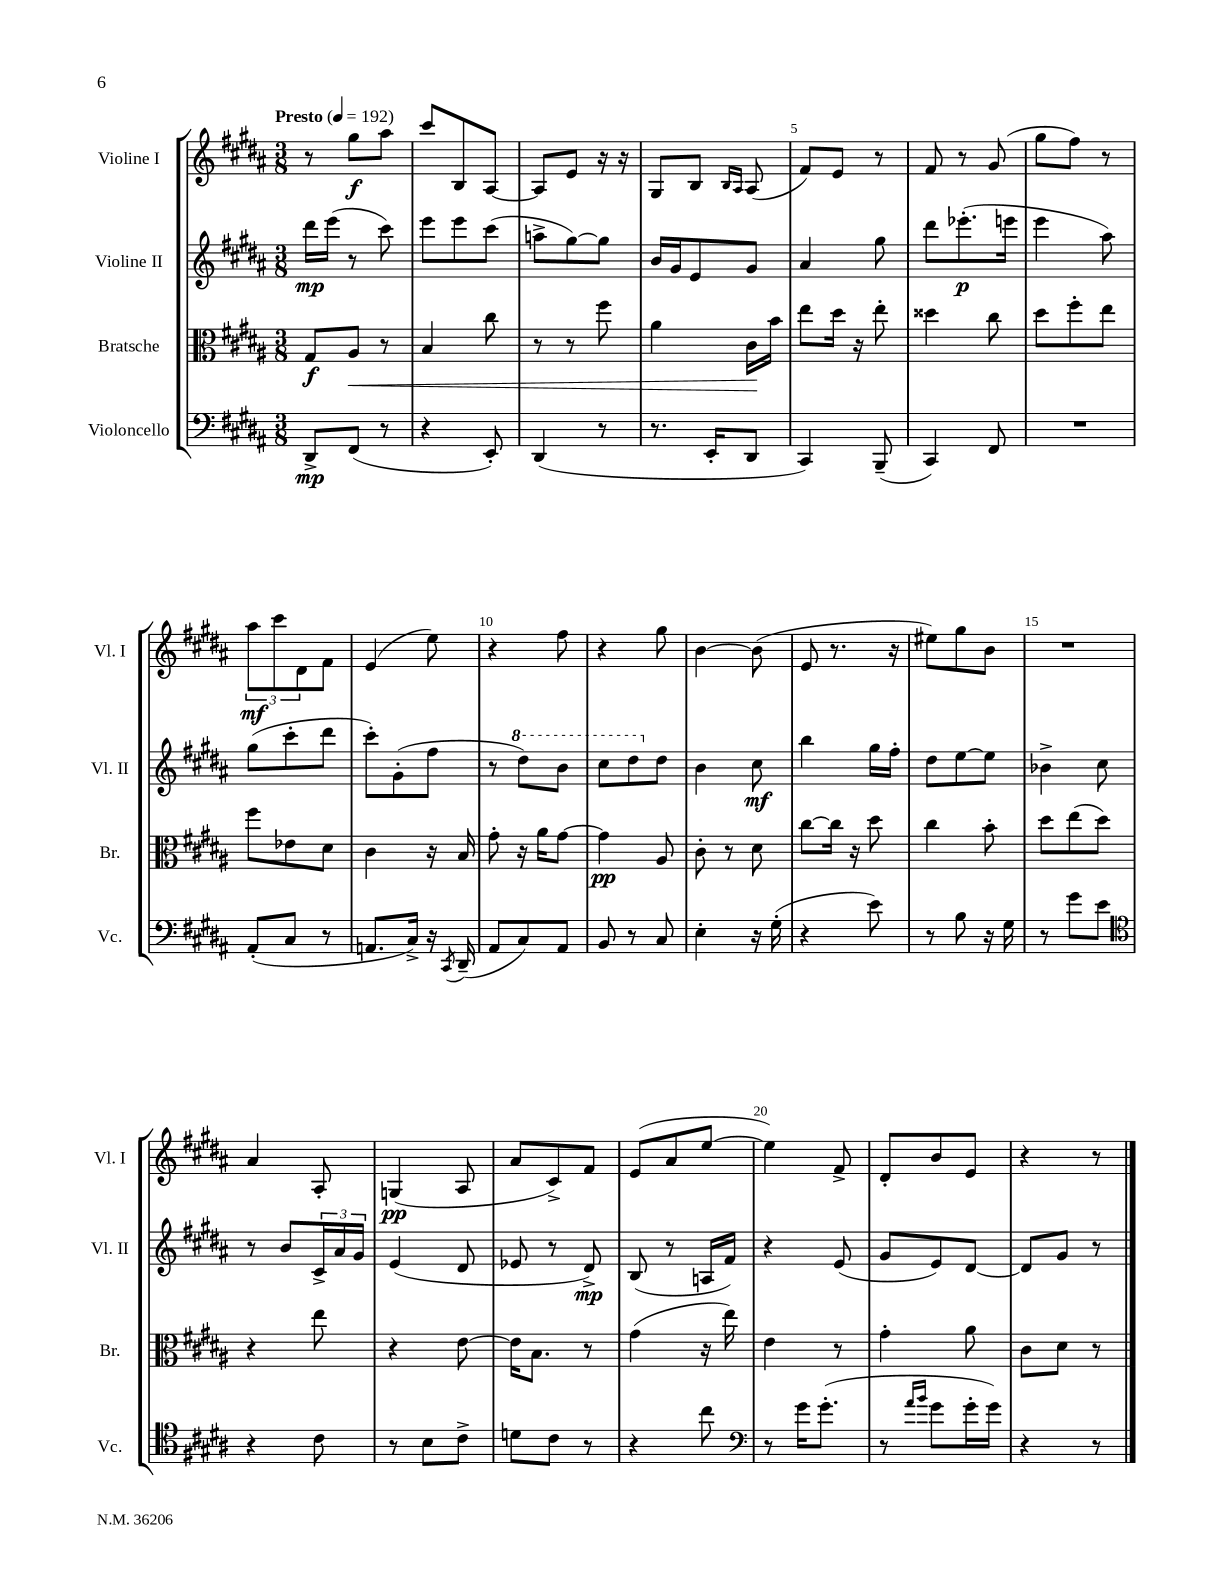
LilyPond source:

<<
\new StaffGroup <<
\new Staff = "s0" \with { instrumentName = "Violine I" shortInstrumentName = "Vl. I" } {
    \clef treble \key b \major \numericTimeSignature \time 3/8 \tempo "Presto" 4 = 192
    r8 gis''8\f ais''8 |
    cis'''8 b8 ais8~ |
    ais8 e'8 r16 r16 |
    gis8 b8 \grace { b16 ais16 } ais8( |
    fis'8) e'8 r8 |
    fis'8 r8 gis'8( |
    gis''8 fis''8) r8 |
    \tuplet 3/2 { ais''8\mf cis'''8 dis'8 } fis'8 |
    e'4( e''8) |
    r4 fis''8 |
    r4 gis''8 |
    b'4~ b'8( |
    e'8 r8. r16 |
    eis''8) gis''8 b'8 |
    R4. |
    ais'4 ais8-. |
    g4\pp( ais8 |
    ais'8 cis'8->) fis'8 |
    e'8( ais'8 e''8~ |
    e''4) fis'8-> |
    dis'8-. b'8 e'8 |
    r4 r8 \bar "|." |
}
\new Staff = "s1" \with { instrumentName = "Violine II" shortInstrumentName = "Vl. II" } {
    \clef treble \key b \major \numericTimeSignature \time 3/8
    dis'''16\mp e'''16( r8 cis'''8) |
    e'''8 e'''8 cis'''8( |
    a''8-> gis''8~) gis''8 |
    b'16 gis'16 e'8 gis'8 |
    ais'4 gis''8 |
    dis'''8 ees'''8.-.\p( e'''16 |
    e'''4 ais''8) |
    gis''8( cis'''8-. dis'''8 |
    cis'''8-.) gis'8-.( fis''8 |
    r8 \ottava #1 dis'''8) b''8 |
    cis'''8 dis'''8 \ottava #0 dis''8 |
    b'4 cis''8\mf |
    b''4 gis''16 fis''16-. |
    dis''8 e''8~ e''8 |
    bes'4-> cis''8 |
    r8 b'8 \tuplet 3/2 { cis'16-> ais'16 gis'16 } |
    e'4( dis'8 |
    ees'8 r8 dis'8->\mp) |
    b8( r8 a16 fis'16) |
    r4 e'8( |
    gis'8 e'8) dis'8~ |
    dis'8 gis'8 r8 \bar "|." |
}
\new Staff = "s2" \with { instrumentName = "Bratsche" shortInstrumentName = "Br." } {
    \clef alto \key b \major \numericTimeSignature \time 3/8
    gis8\f ais8\< r8 |
    b4 cis''8 |
    r8 r8 fis''8 |
    ais'4 cis'16\! b'16 |
    e''8 dis''16 r16 e''8-. |
    disis''4 cis''8 |
    dis''8 fis''8-. e''8 |
    fis''8 ees'8 dis'8 |
    cis'4 r16 b16 |
    gis'8-. r16 ais'16 gis'8~ |
    gis'4\pp ais8 |
    cis'8-. r8 dis'8 |
    cis''8~ cis''16 r16 dis''8 |
    cis''4 b'8-. |
    dis''8 e''8( dis''8) |
    r4 e''8 |
    r4 e'8~ |
    e'16 b8. r8 |
    gis'4( r16 e''16) |
    e'4 r8 |
    gis'4-. ais'8 |
    cis'8 dis'8 r8 \bar "|." |
}
\new Staff = "s3" \with { instrumentName = "Violoncello" shortInstrumentName = "Vc." } {
    \clef bass \key b \major \numericTimeSignature \time 3/8
    dis,8->\mp fis,8( r8 |
    r4 e,8-.) |
    dis,4( r8 |
    r8. e,16-. dis,8 |
    cis,4) b,,8--( |
    cis,4) fis,8 |
    R4. |
    ais,8-.( cis8 r8 |
    a,8. cis16->) r16 \acciaccatura { cis,8 } dis,16--( |
    ais,8 cis8) ais,8 |
    b,8 r8 cis8 |
    e4-. r16 gis16-.( |
    r4 e'8) |
    r8 b8 r16 gis16 |
    r8 gis'8 e'8 |
    \clef tenor r4 cis'8 |
    r8 b8 cis'8-> |
    d'8 cis'8 r8 |
    r4 cis''8 |
    \clef bass r8 gis'16 gis'8.-.( |
    r8 \grace { ais'16 b'16 } gis'8 gis'16-. gis'16) |
    r4 r8 \bar "|." |
}
>>
>>
\layout { \context { \Score \override BarNumber.break-visibility = ##(#f #t #t) barNumberVisibility = #(every-nth-bar-number-visible 5) } }
